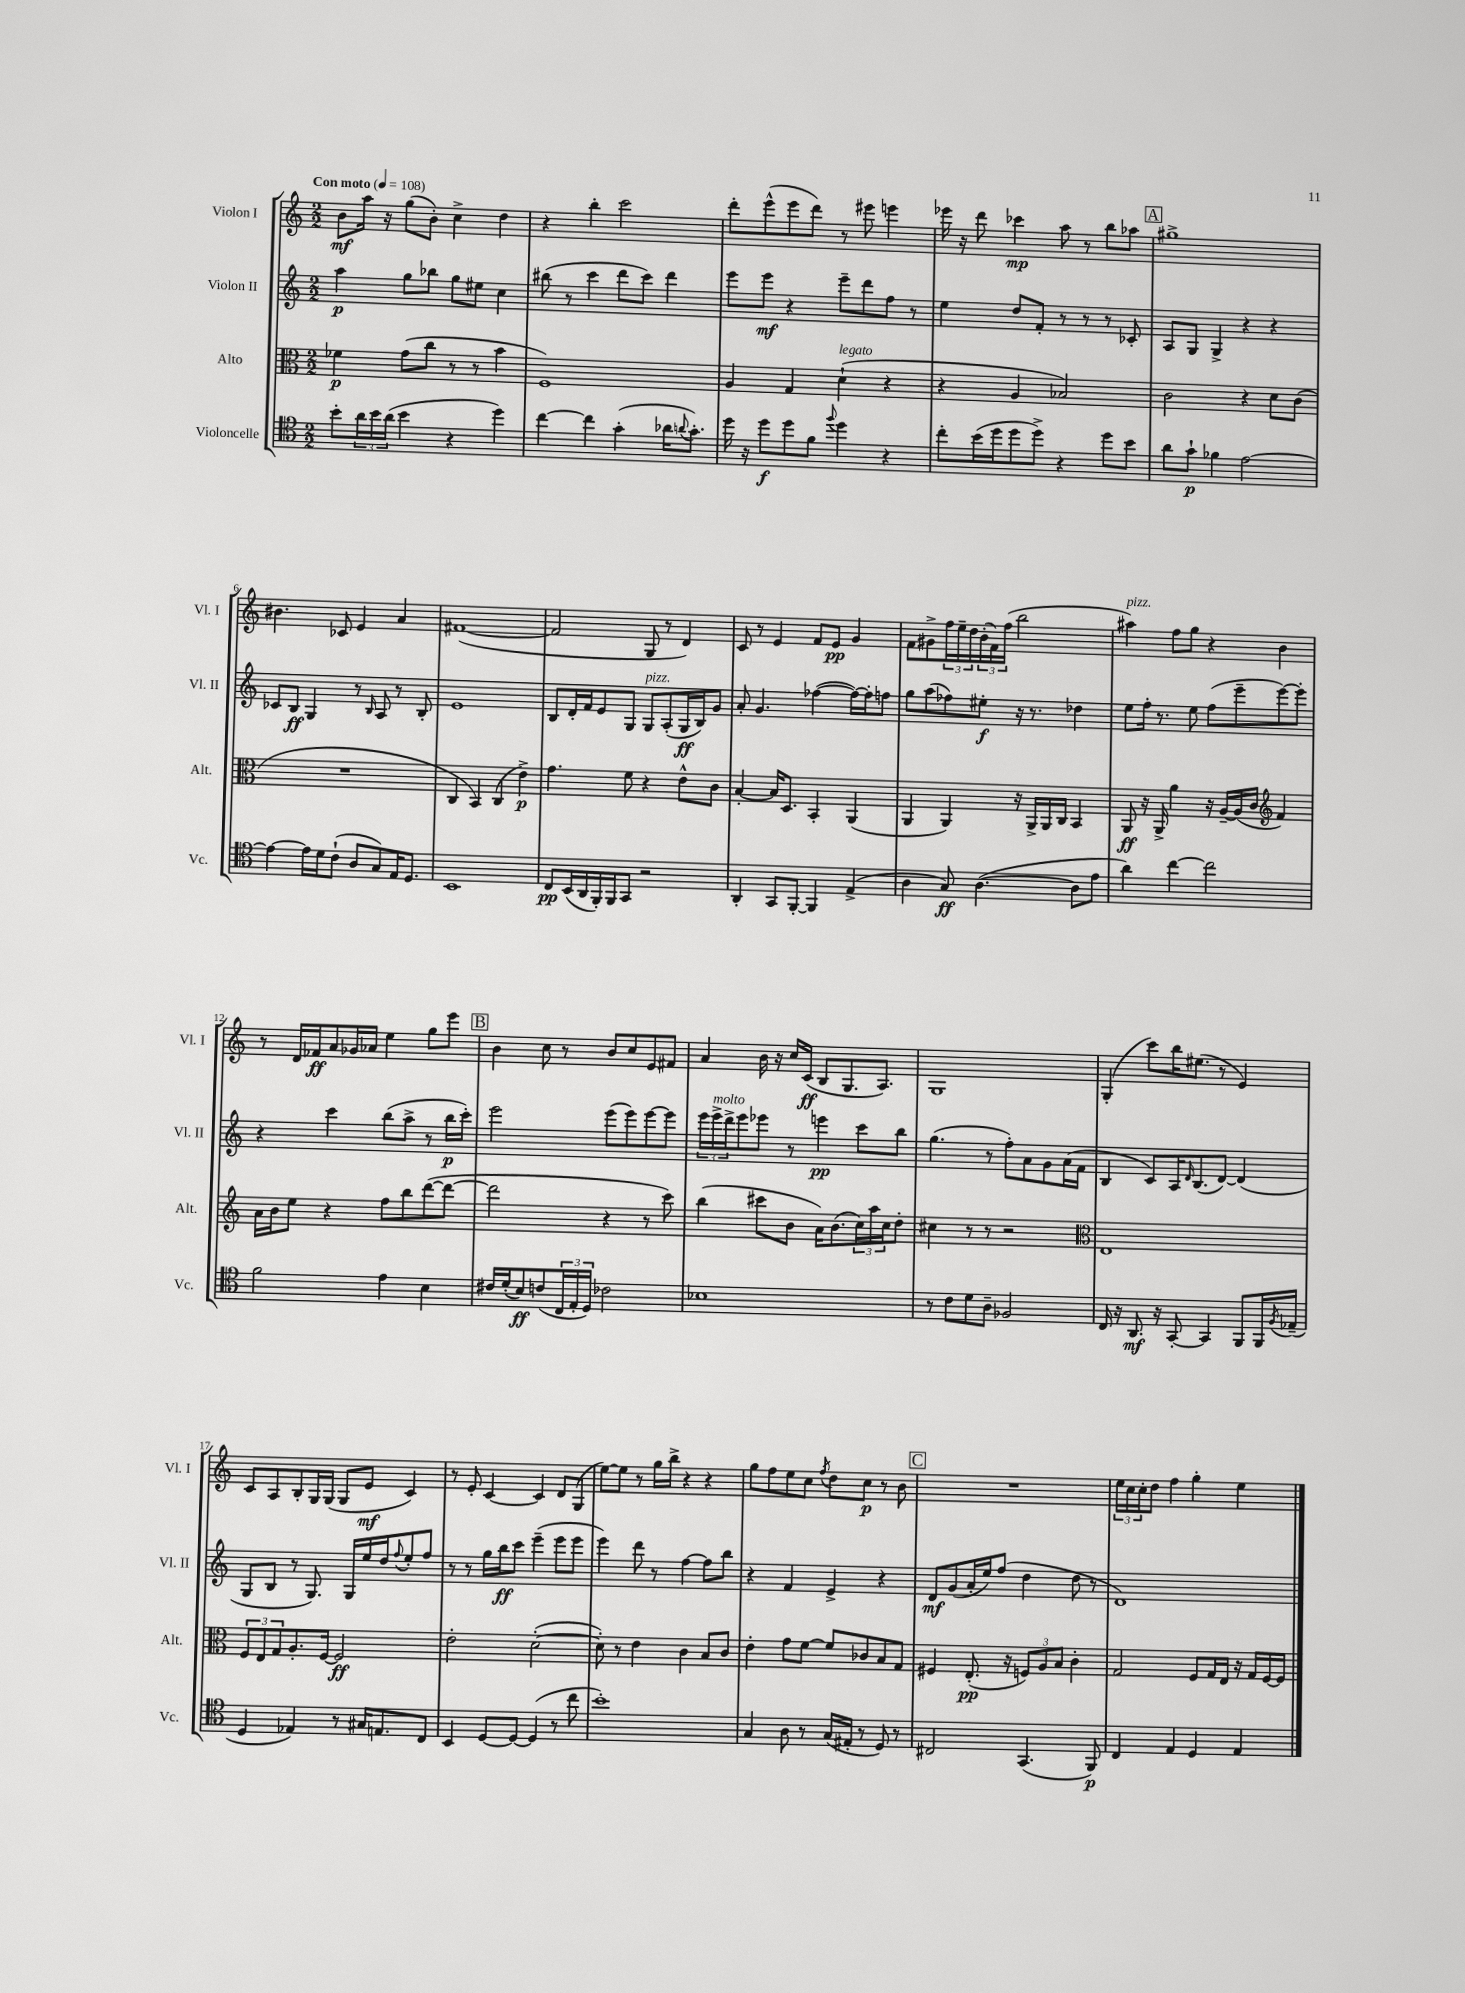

**kern	**kern	**kern	**kern
*staff4	*staff3	*staff2	*staff1
*clefC4	*clefC3	*clefG2	*clefG2
*k[]	*k[]	*k[]	*k[]
*M2/2	*M2/2	*M2/2	*M2/2
*MM108	*MM108	*MM108	*MM108
8b'	4f-	4aa	8b
24a	.	.	16aa
24b	.	.	.
.	.	.	16r
(24a	.	.	.
4b	(8g	8gg	(8gg
.	8cc	8bb-	8b')
4r	8r	8gg	4cc^
.	8r	8ee#	.
4dd)	4b	4cc	4dd
=	=	=	=
[4cc	1F)	(8bb#	4r
.	.	8r	.
4cc]	.	4ccc	4bb'
(4g'	.	8ddd	2ccc
.	.	8ccc)	.
16a-	.	4ddd	.
8qqa	.	.	.
8.g')	.	.	.
=	=	=	=
16dd	4A	8eee	8ddd'
16r	.	.	.
8dd	.	8eee	(8eee^^
8dd	4G	4r	8eee
8f	.	.	8ddd)
8qqff	.	.	.
4dd	(4d`	8eee~	8r
.	.	8ddd	8eee#
4r	4r	8ff	4eee
.	.	8r	.
=	=	=	=
8cc'	4r	4ee	16eee-
.	.	.	16r
(16b	.	.	8ddd
16dd	.	.	.
8dd	4A	8dd	4ccc-
8dd^)	.	8f'	.
4r	2B-)	8r	8aa
.	.	8r	8r
8dd	.	8r	8bb
8b	.	8c-'	8aa-
=	=	=	=
8a	2c	8A	1gg#^
8g`	.	8G	.
4f-	.	4G^	.
[2e	4r	4r	.
.	8d	4r	.
.	(8c	.	.
=	=	=	=
4e_	1r	8c-	4.b#
.	.	8B	.
16e]	.	4G	.
16d	.	.	.
(8c`	.	.	8c-
8A	.	8r	4e
.	.	16qqB	.
8G)	.	8A	.
16E	.	8r	4a
8.D	.	.	.
.	.	8B'	.
=	=	=	=
1BB	4C	1e	([1f#
.	4BB)	.	.
.	(4C	.	.
.	4e^)	.	.
=	=	=	=
8C	4.g	8B	2f#]
(16BB	.	16d'	.
16AA	.	16f	.
16FF')	.	8e	.
16FF	.	.	.
8GG	8f	8G	.
2r	4r	8G	8G
.	.	(8A'	8r
.	8e^^	16G	4d)
.	.	16B)	.
.	8c	8g	.
=	=	=	=
4AA'	[4B'	8a'	8c
.	.	4.g	8r
8GG	16B]	.	4e
.	8.D	.	.
[8FF'	.	.	.
4FF]	4BB'	([4ff-	8f
.	.	.	8e
(4E^	(4AA	16ff-_)	4g
.	.	16ff-']	.
.	.	8ff	.
=	=	=	=
4A	4AA	8gg	8f
.	.	(8aa	8g#^
8G)	4AA)	8ff-)	24ff
.	.	.	24ee~
.	.	.	24dd
([4.A	.	8ee#'	(24b'
.	.	.	24f)
.	.	.	(24ff
.	16r	16r	2bb
.	16AA^	8.r	.
.	16AA	.	.
.	16C	.	.
8A]	4BB	4dd-	.
8e	.	.	.
=	=	=	=
4a)	8AA	8ee	4aa#)
.	16r	16ff'	.
.	16AA^	8.r	.
[4cc	4a	.	8ff
.	.	8ee	8gg
2cc]	16r	(8ff	4r
.	[16A~	.	.
.	(16A]	8eee~	.
.	16c	.	.
*	*clefG2	*	*
.	4f)	[8eee)	4b
.	.	8eee']	.
=	=	=	=
2f	16a	4r	8r
.	16b	.	.
.	8ee	.	16d
.	.	.	16f-
.	4r	4ccc	8a
.	.	.	16g-
.	.	.	16a-
4e	8ff	(8bb	4ee
.	8bb	8aa^	.
4B	([8ddd	8r	8gg
.	8ddd_	16bb	8eee
.	.	16ccc')	.
=	=	=	=
16c#	2ddd]	2eee	4b
(16d'	.	.	.
8B)	.	.	.
(8c	.	.	8cc
24C	.	.	8r
24E'	.	.	.
24D)	.	.	.
2c-	4r	(8eee	8b
.	.	8eee)	8cc
.	8r	[8eee	8e
.	8ccc)	8eee]	8f#
=	=	=	=
1B-	(4bb	24eee	4a
.	.	24eee^	.
.	.	24ddd^	.
.	.	8eee	.
.	8ccc#	8eee-	16b
.	.	.	16r
.	8b	8r	16cc
.	.	.	(16c
.	16a)	4eee	8B
.	(8.b	.	.
.	.	.	8.G
.	24cc)	8ccc	.
.	24aa	.	.
.	.	.	8.A)
.	24cc	.	.
.	8dd'	8bb	.
=	=	=	=
8r	4cc#	(4.gg	1G
8c	.	.	.
8d	8r	.	.
8A~	8r	8r	.
2F-	2r	8ff')	.
.	.	8a	.
.	.	8g	.
.	.	(16a	.
.	.	16f	.
=	=	=	=
*	*clefC3	*	*
16C	1E	4B	(4G'
16r	.	.	.
8.AA	.	.	.
.	.	8c)	8ccc)
16r	.	.	.
[8GG'	.	16A	16bb
.	.	16qqd	.
.	.	(8.B	(8.ee#
4GG]	.	.	.
.	.	[8d)	8r
8FF	.	(4d]	4e)
16FF	.	.	.
8qF	.	.	.
(16E-~	.	.	.
=	=	=	=
4D	12F	8G	8c
.	12E	.	.
.	.	8B	8A
.	12G	.	.
4E-)	8.A'	8r	8B'
.	.	8.G)	16G
.	[16F	.	(16G
8r	2F]	.	8G
.	.	16G	.
16G#	.	16ee	8e
8.E	.	16dd	.
.	.	8qqff	.
.	.	8ee'	4c)
8C	.	8ff	.
=	=	=	=
4BB	2e'	8r	8r
.	.	8r	8e'
[8D	.	16gg	[4c
.	.	16bb	.
8D_	.	8ccc	.
(4D]	([2d'	(4eee~	4c]
8r	.	8eee	8d
8cc	.	8eee	(8G
=	=	=	=
1b')	8d'])	4eee)	[8ee)
.	8r	.	8ee]
.	4e	8ddd	8r
.	.	8r	16gg
.	.	.	16bb^
.	4c	[4ff	4r
.	8B	8ff]	4r
.	8c	8bb	.
=	=	=	=
4G	4e'	4r	8gg
.	.	.	8ff
8A	8g	4f	8ee
8r	[8f	.	8cc
.	.	.	8qff
(16G	8f]	4e^	8dd
16E#'	.	.	.
8r	8c-	.	8cc
8D)	8B	4r	8r
8r	8G	.	8b
=	=	=	=
2C#	4F#	8d	1r
.	.	(8g	.
.	(8.E'	16a'	.
.	.	16ee)	.
.	.	(8ff	.
.	16r	.	.
(4.GG	12F)	4dd	.
.	12A	.	.
.	12B	.	.
.	4c'	8dd	.
8FF)	.	8r	.
=	=	=	=
4C	2G	1d)	24ee
.	.	.	24cc
.	.	.	24cc'
.	.	.	8dd
4E	.	.	4ff
4D	8F	.	4gg'
.	16G	.	.
.	16E	.	.
4E	16r	.	4ee
.	16G	.	.
.	[16F	.	.
.	16F]	.	.
==	==	==	==
*-	*-	*-	*-
